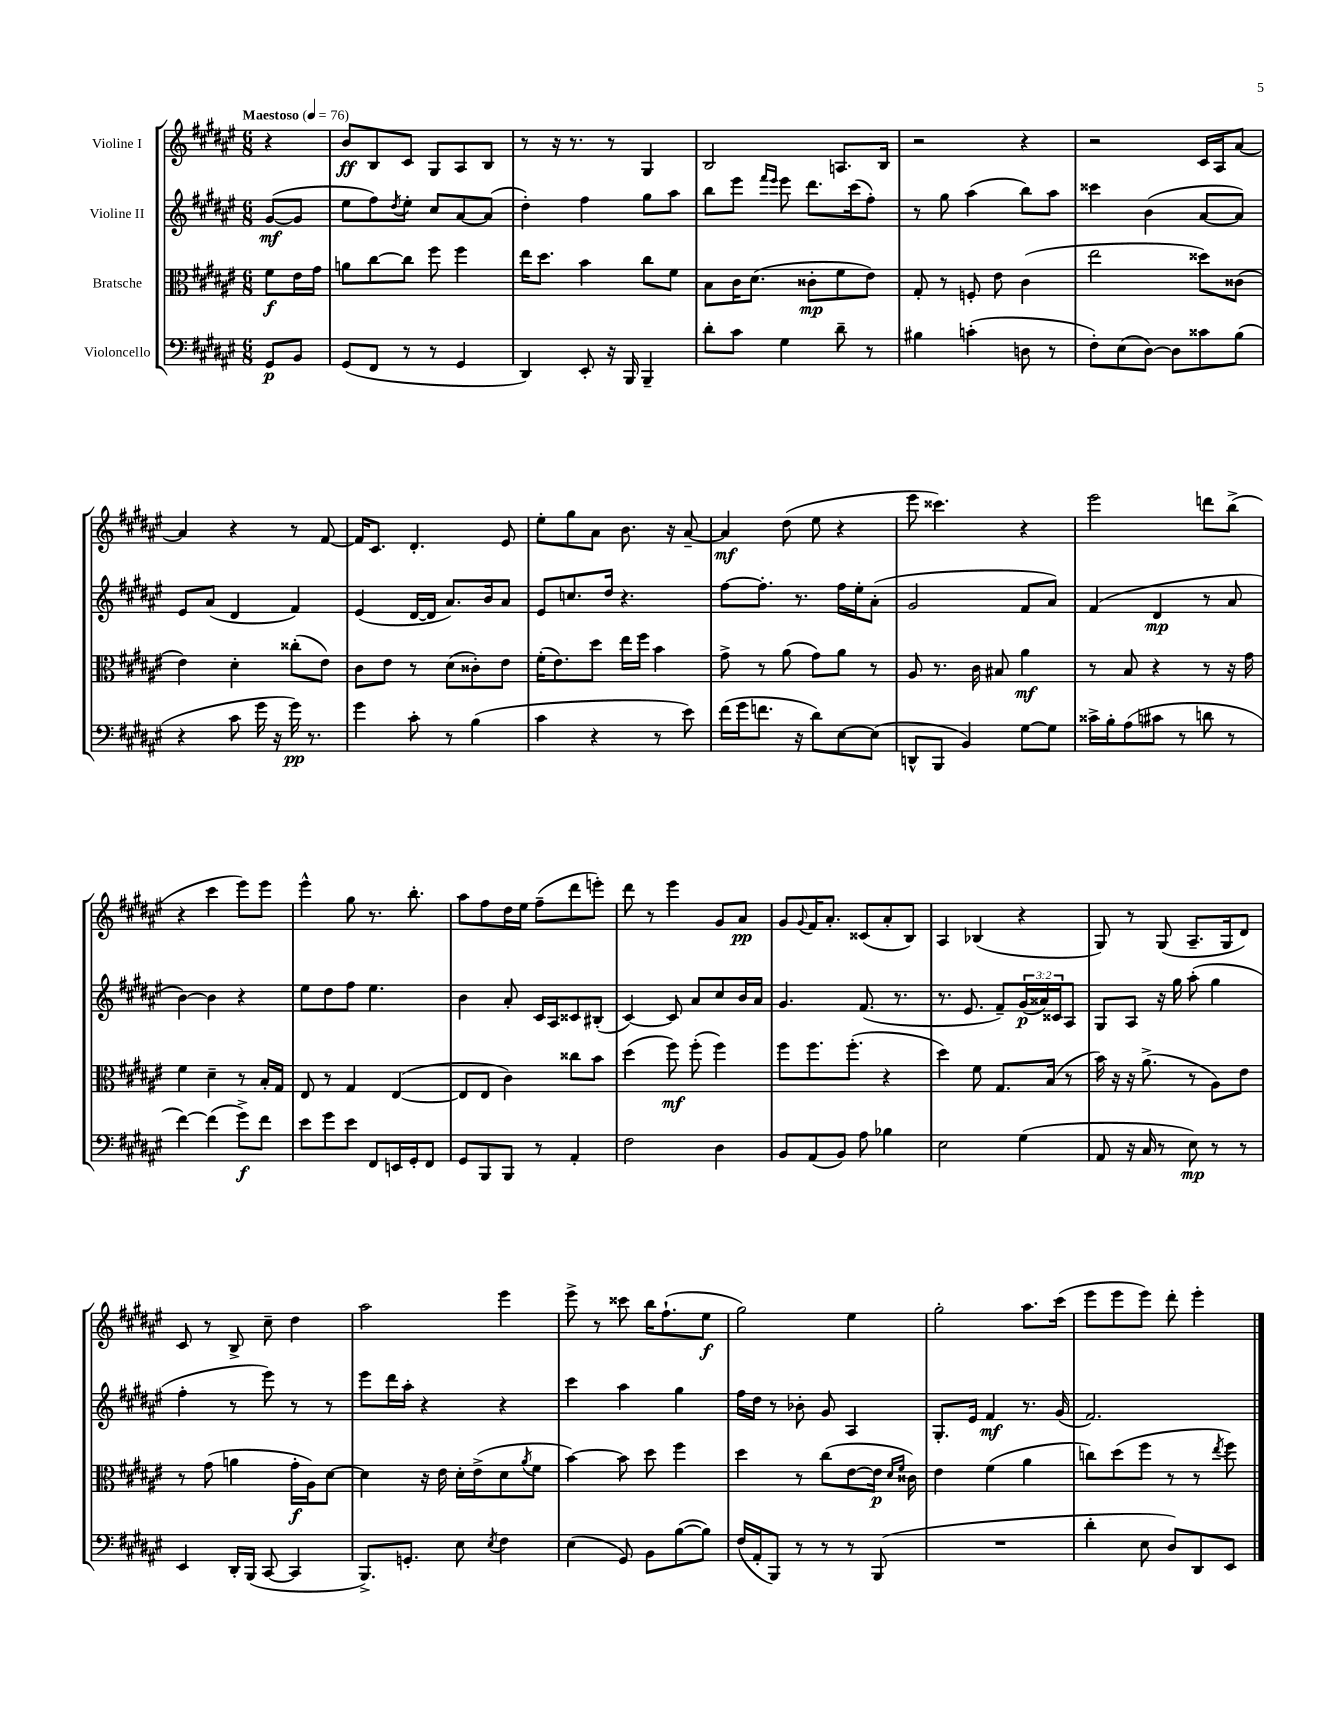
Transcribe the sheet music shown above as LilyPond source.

<<
\new StaffGroup <<
\new Staff = "s0" \with { instrumentName = "Violine I" } {
    \clef treble \key fis \major \numericTimeSignature \time 6/8 \partial 4 \tempo "Maestoso" 4 = 76
    r4 |
    b'8\ff b8 cis'8 gis8 ais8 b8 |
    r8 r16 r8. r8 gis4 |
    b2 a8. b16 |
    r2 r4 |
    r2 cis'16 ais16 ais'8~ |
    ais'4 r4 r8 fis'8~ |
    fis'16 cis'8. dis'4.-. eis'8 |
    eis''8-. gis''8 ais'8 b'8. r16 ais'8~-- |
    ais'4\mf dis''8( eis''8 r4 |
    eis'''8 cisis'''4.) r4 |
    eis'''2 d'''8 b''8->( |
    r4 cis'''4 eis'''8) eis'''8 |
    eis'''4-^ gis''8 r8. b''8.-. |
    ais''8 fis''8 dis''16 eis''16 fis''8--( dis'''8 e'''8-.) |
    dis'''8 r8 eis'''4 gis'8 ais'8\pp |
    gis'8 \appoggiatura { gis'8 } fis'16 ais'8.-. cisis'8( ais'8-. b8) |
    ais4 bes4( r4 |
    gis8) r8 gis8( ais8.-- gis16 dis'8) |
    cis'8 r8 b8-> cis''8-- dis''4 |
    ais''2 eis'''4 |
    eis'''8-> r8 cisis'''8 b''16 fis''8.-!( eis''8\f |
    gis''2) eis''4 |
    gis''2-. ais''8. cis'''16( |
    eis'''8 eis'''8 eis'''8) dis'''8-. eis'''4-. \bar "|." |
}
\new Staff = "s1" \with { instrumentName = "Violine II" } {
    \clef treble \key fis \major \numericTimeSignature \time 6/8 \override Staff.TupletNumber.text = #tuplet-number::calc-fraction-text \partial 4
    gis'8~\mf( gis'8 |
    eis''8 fis''8) \acciaccatura { dis''8 } eis''8-. cis''8 ais'8~ ais'8( |
    dis''4-.) fis''4 gis''8 ais''8 |
    b''8 eis'''8 \grace { fis'''16 eis'''16 } eis'''8 dis'''8. cis'''16( fis''8-.) |
    r8 gis''8 ais''4( b''8) ais''8 |
    cisis'''4 b'4( ais'8~ ais'8) |
    eis'8 ais'8( dis'4 fis'4) |
    eis'4( dis'16~ dis'16 ais'8.) b'16 ais'8 |
    eis'8 c''8. dis''16 r4. |
    fis''8~ fis''8.-. r8. fis''16 eis''16-. ais'8-.( |
    gis'2 fis'8 ais'8) |
    fis'4( dis'4\mp r8 ais'8 |
    b'4~) b'4 r4 |
    eis''8 dis''8 fis''8 eis''4. |
    b'4 ais'8-. cis'16 ais16 cisis'8 bis8-.( |
    cis'4~) cis'8 ais'8 cis''8 b'16 ais'16 |
    gis'4. fis'8.( r8. |
    r8. eis'8. fis'8--) \tuplet 3/2 { gis'16\p( aisis'16) cisis'16 } ais8 |
    gis8 ais8 r16 gis''16 ais''8-.( gis''4 |
    fis''4-. r8 eis'''8) r8 r8 |
    eis'''8 dis'''16 ais''16-. r4 r4 |
    cis'''4 ais''4 gis''4 |
    fis''16 dis''16 r8 bes'8-. gis'8 ais4 |
    gis8.-. eis'16 fis'4\mf r8. gis'16( |
    fis'2.) \bar "|." |
}
\new Staff = "s2" \with { instrumentName = "Bratsche" } {
    \clef alto \key fis \major \numericTimeSignature \time 6/8 \partial 4
    fis'8\f eis'16 gis'16 |
    a'8 cis''8~ cis''8 fis''8 fis''4 |
    eis''16 dis''8. b'4 cis''8 fis'8 |
    b8 cis'16 dis'8.( cisis'8-.\mp fis'8 eis'8) |
    gis8-. r8 f8-. eis'8 cis'4( |
    eis''2 disis''8) cisis'8( |
    eis'4) dis'4-. cisis''8-.( eis'8) |
    cis'8 eis'8 r8 dis'8( cisis'8-.) eis'8 |
    fis'16-.( eis'8.) dis''8 eis''16 fis''16 b'4 |
    gis'8-> r8 ais'8( gis'8) ais'8 r8 |
    ais8 r8. cis'16 bis8 ais'4\mf |
    r8 b8 r4 r8 r16 gis'16 |
    fis'4 dis'4-- r8 b16-. gis16 |
    eis8 r8 gis4 eis4~( |
    eis8 eis8 cis'4) cisis''8 b'8 |
    dis''4( fis''8\mf) fis''8-.( fis''4) |
    fis''8 fis''8. fis''8.-.( r4 |
    dis''4) fis'8 gis8. b16( r8 |
    b'16) r16 r16 ais'8.->( r8 ais8) eis'8 |
    r8 gis'8( a'4 gis'16-.\f ais16) dis'8~ |
    dis'4 r16 eis'16 dis'16-. eis'16->( dis'8 \acciaccatura { ais'8 } fis'8 |
    b'4~) b'8 dis''8 fis''4 |
    dis''4 r8 cis''8( eis'8~ eis'16\p \grace { dis'16 fis'16 } cisis'16) |
    eis'4 fis'4( ais'4 |
    c''8) dis''8( fis''8 r8 r8 \acciaccatura { eis''8 } fis''8) \bar "|." |
}
\new Staff = "s3" \with { instrumentName = "Violoncello" } {
    \clef bass \key fis \major \numericTimeSignature \time 6/8 \partial 4
    gis,8\p b,8 |
    gis,8( fis,8 r8 r8 gis,4 |
    dis,4) eis,8-. r16 b,,16 b,,4-- |
    dis'8-. cis'8 gis4 dis'8-- r8 |
    bis4 c'4-.( d8 r8 |
    fis8-.) eis8( dis8~) dis8 cisis'8 b8( |
    r4 cis'8 gis'16 r16 gis'16\pp) r8. |
    gis'4 cis'8-. r8 b4( |
    cis'4 r4 r8 eis'8) |
    fis'16( gis'16 f'8. r16 dis'8) eis8~ eis8( |
    d,8-^ b,,8 b,4) gis8~ gis8 |
    cisis'16-> b16-. ais8( cis'8 r8 d'8 r8 |
    fis'4~) fis'4( gis'8->\f) fis'8 |
    eis'8 gis'8 eis'8 fis,8 e,16 gis,16-. fis,8 |
    gis,8 b,,8 b,,8 r8 ais,4-. |
    fis2 dis4 |
    b,8 ais,8( b,8) ais8 bes4 |
    eis2 gis4( |
    ais,8 r16 cis16 r8 eis8\mp) r8 r8 |
    eis,4 dis,16-. b,,16( cis,8~ cis,4 |
    b,,8.->) g,8.-. eis8 \acciaccatura { eis8 } fis4 |
    eis4( gis,8) b,8 b8~( b8) |
    fis16( ais,16-. b,,8) r8 r8 r8 b,,8( |
    R2. |
    dis'4-. eis8 dis8) dis,8 eis,8 \bar "|." |
}
>>
>>
\layout { \context { \Score \remove "Bar_number_engraver" } }
